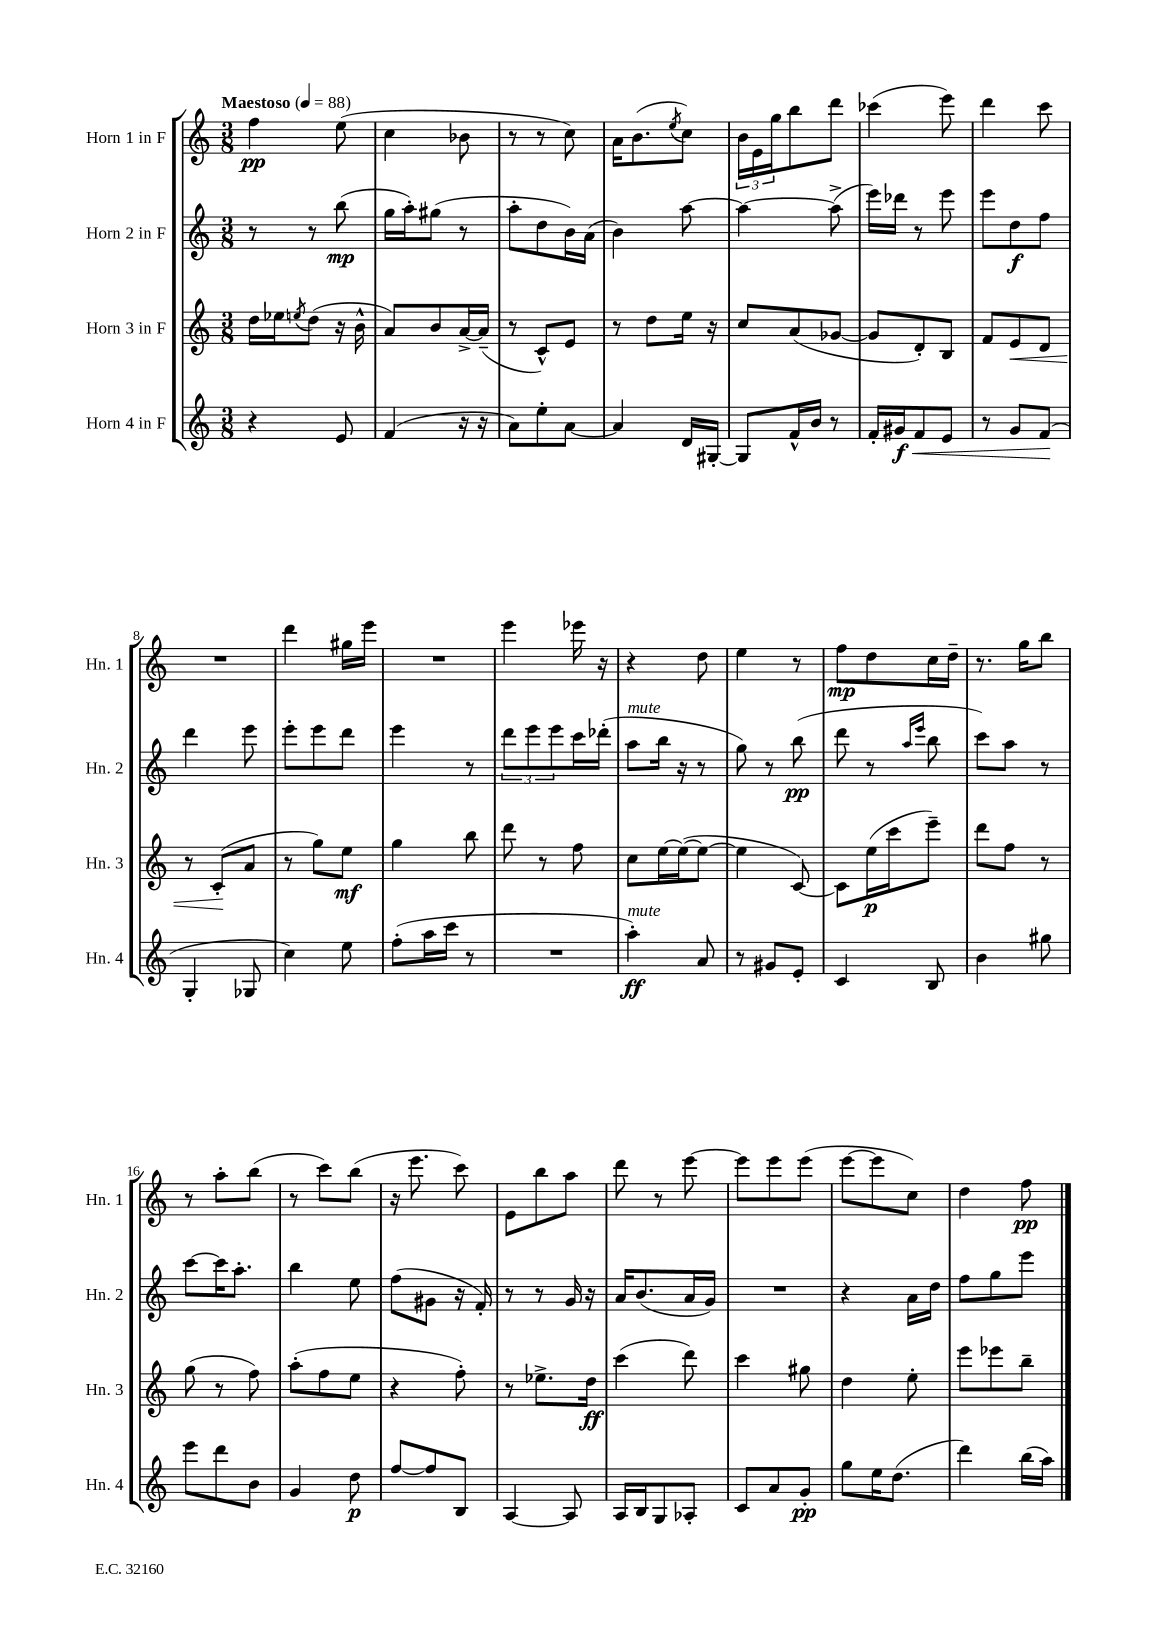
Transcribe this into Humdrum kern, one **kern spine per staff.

**kern	**kern	**kern	**kern
*staff4	*staff3	*staff2	*staff1
*clefG2	*clefG2	*clefG2	*clefG2
*k[]	*k[]	*k[]	*k[]
*M3/8	*M3/8	*M3/8	*M3/8
*MM88	*MM88	*MM88	*MM88
4r	16dd	8r	4ff
.	16ee-	.	.
.	8qee	.	.
.	(8dd	8r	.
8e	16r	(8bb	(8ee
.	16b^^	.	.
=	=	=	=
(4f	8a)	16gg	4cc
.	.	16aa')	.
.	8b	(8gg#	.
16r	[16a^	8r	8b-
16r	(16a~]	.	.
=	=	=	=
8a)	8r	8aa'	8r
8ee'	8c^^)	8dd	8r
[8a	8e	16b)	8cc)
.	.	(16a	.
=	=	=	=
4a]	8r	4b)	16a
.	.	.	(8.b
.	8dd	.	.
.	.	.	8qee
16d	16ee	[8aa	8cc)
[16G#'	16r	.	.
=	=	=	=
8G#]	8cc	4aa_	24b
.	.	.	24e
.	.	.	24gg
16f^^	(8a	.	8bb
16b	.	.	.
8r	[8g-	(8aa^]	8ddd
=	=	=	=
16f'	8g-]	16eee)	(4ccc-
16g#	.	16ddd-	.
8f	8d')	8r	.
8e	8B	8eee	8eee)
=	=	=	=
8r	8f	8eee	4ddd
8g	8e	8dd	.
(8f	8d	8ff	8ccc
=	=	=	=
4G'	8r	4ddd	4.r
.	(8c'	.	.
8G-	8a	8eee	.
=	=	=	=
4cc)	8r	8eee'	4ddd
.	8gg)	8eee	.
8ee	8ee	8ddd	16gg#
.	.	.	16eee
=	=	=	=
(8ff'	4gg	4eee	4.r
16aa	.	.	.
16ccc	.	.	.
8r	8bb	8r	.
=	=	=	=
4.r	8ddd	12ddd	4eee
.	.	12eee	.
.	8r	.	.
.	.	12eee	.
.	8ff	16ccc	16eee-
.	.	(16ddd-'	16r
=	=	=	=
4aa')	8cc	8aa	4r
.	[16ee	16bb	.
.	(16ee_	16r	.
8a	8ee_	8r	8dd
=	=	=	=
8r	4ee]	8gg)	4ee
8g#	.	8r	.
8e'	[8c)	(8bb	8r
=	=	=	=
4c	8c]	8ddd	8ff
.	(16ee	8r	8dd
.	16ccc	.	.
.	.	16qqaa	.
.	.	16qqeee	.
8B	8eee~)	8bb	16cc
.	.	.	16dd~
=	=	=	=
4b	8ddd	8ccc)	8.r
.	8ff	8aa	.
.	.	.	16gg
8gg#	8r	8r	8bb
=	=	=	=
8eee	(8gg	[8ccc	8r
8ddd	8r	16ccc]	8aa'
.	.	8.aa'	.
8b	8ff)	.	(8bb
=	=	=	=
4g	(8aa'	4bb	8r
.	8ff	.	8ccc)
8dd	8ee	8ee	(8bb
=	=	=	=
[8ff	4r	(8ff	16r
.	.	.	8.eee
8ff]	.	8g#	.
8B	8ff')	16r	8ccc)
.	.	16f')	.
=	=	=	=
[4A	8r	8r	8e
.	8.ee-^	8r	8bb
8A]	.	16g	8aa
.	16dd	16r	.
=	=	=	=
16A	(4ccc	16a	8ddd
16B	.	(8.b	.
8G	.	.	8r
8A-'	8ddd)	16a	[8eee
.	.	16g)	.
=	=	=	=
8c	4ccc	4.r	8eee]
8a	.	.	8eee
8g'	8gg#	.	(8eee
=	=	=	=
8gg	4dd	4r	[8eee
16ee	.	.	8eee]
(8.dd	.	.	.
.	8ee'	16a	8cc)
.	.	16dd	.
=	=	=	=
4ddd)	8eee	8ff	4dd
.	8eee-	8gg	.
(16bb	8bb~	8eee	8ff
16aa)	.	.	.
==	==	==	==
*-	*-	*-	*-
